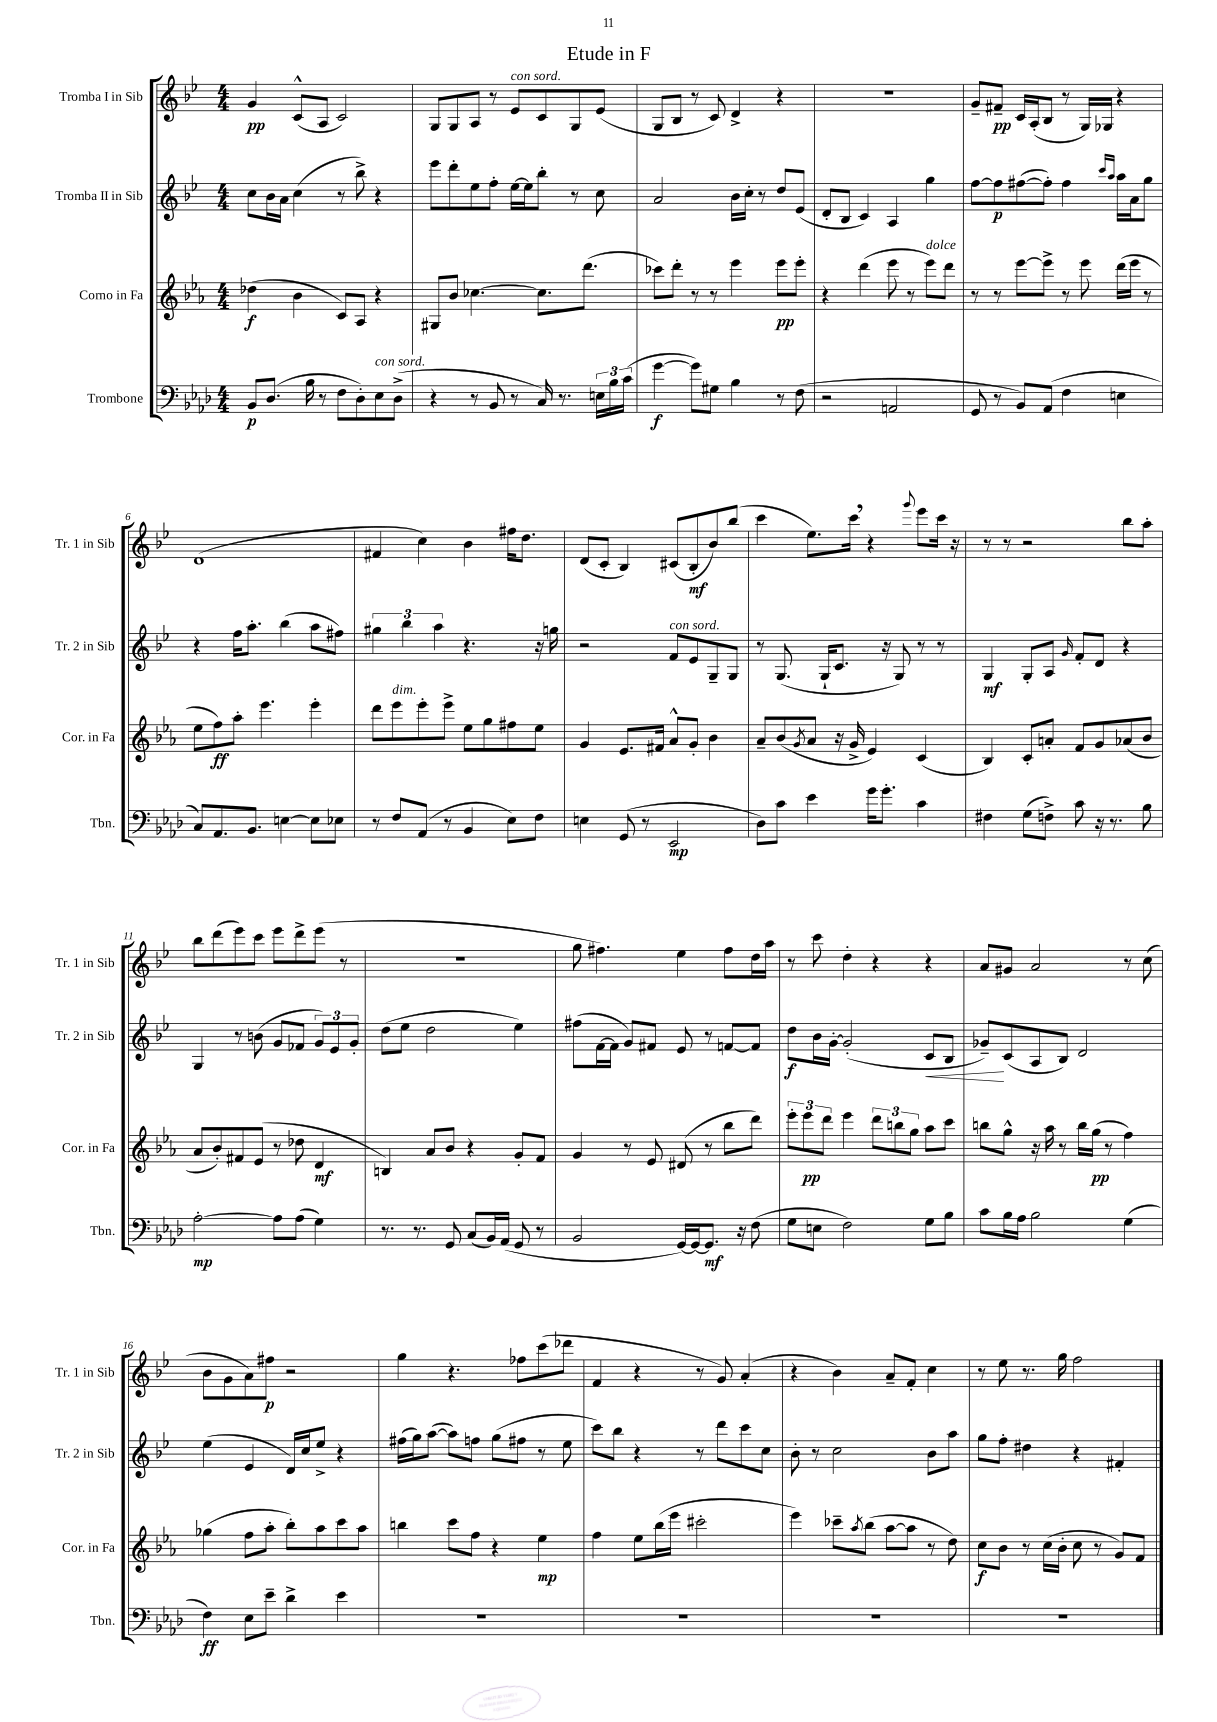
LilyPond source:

\header { title = "Etude in F" }
<<
\new StaffGroup <<
\new Staff = "s0" \with { instrumentName = "Tromba I in Sib" shortInstrumentName = "Tr. 1 in Sib" } {
    \clef treble \key bes \major \numericTimeSignature \time 4/4
    g'4\pp c'8-^( a8 c'2) |
    g8 g8 a8 r8 ees'8^\markup { \italic "con sord." } c'8 g8 ees'8( |
    g8 bes8 r8 c'8) d'4-> r4 |
    R1 |
    g'8-- fis'8--\pp c'16 a16-.( bes8 r8 g16) ges16 r4 |
    d'1( |
    fis'4 c''4) bes'4 fis''16 d''8. |
    d'8( c'8-. bes4) cis'8( bes8-.\mf bes'8) bes''8( |
    c'''4 ees''8.) c'''16 \breathe r4 \appoggiatura { g'''8 } ees'''8 c'''16 r16 |
    r8 r8 r2 bes''8 a''8-. |
    bes''8 d'''8( ees'''8) c'''8 ees'''8 d'''8-> ees'''8( r8 |
    R1 |
    g''8 fis''4.) ees''4 fis''8 d''16 a''16 |
    r8 c'''8 d''4-. r4 r4 |
    a'8 gis'8 a'2 r8 c''8( |
    bes'8 g'8 a'8) fis''8\p r2 |
    g''4 r4. fes''8 c'''8( des'''8 |
    f'4 r4 r8 g'8) a'4-.( |
    r4 bes'4) a'8-- f'8-. c''4 |
    r8 ees''8 r8. g''16 f''2 \bar "|." |
}
\new Staff = "s1" \with { instrumentName = "Tromba II in Sib" shortInstrumentName = "Tr. 2 in Sib" } {
    \clef treble \key bes \major \numericTimeSignature \time 4/4
    c''8 bes'16 a'16 c''4( r8 bes''8->) r4 |
    ees'''8 d'''8-. ees''8 f''8-. ees''16~ ees''16 bes''8-. r8 c''8 |
    a'2 bes'16 c''16-. r8 d''8 ees'8( |
    d'8-. bes8 c'4) a4 g''4 |
    f''8~ f''8\p fis''8~( fis''8-.) fis''4 \grace { c'''16 a''16 } a''16 a'16 g''8 |
    r4 f''16 a''8.-. bes''4( a''8 fis''8) |
    \tuplet 3/2 { gis''4 bes''4 a''4 } r4. r16 g''16 |
    r2 f'8^\markup { \italic "con sord." } ees'8 g8-- g8 |
    r8 g8.( g16-! c'8. r16 g8) r8 r8 |
    g4\mf g8-. a8 \grace { g'16 } f'8-. d'8 r4 |
    g4 r8 b'8( g'8 fes'8 \tuplet 3/2 { g'8) ees'8 g'8-. } |
    d''8( ees''8 d''2 ees''4) |
    fis''8( f'16~ f'16 g'8) fis'8 ees'8 r8 f'8~ f'8 |
    d''8\f bes'16 g'16~-. g'2-.( c'8\< bes8 |
    ges'8--\!) c'8( a8 bes8) d'2 |
    ees''4( ees'4 d'16) c''16 ees''8-> r4 |
    fis''16( g''16) a''8~( a''8) f''8 g''8( fis''8 r8 ees''8 |
    c'''8) bes''8 r4 r8 d'''8 c'''8 c''8 |
    bes'8-. r8 c''2 bes'8 a''8 |
    g''8 f''8-. dis''4 r4 fis'4-. \bar "|." |
}
\new Staff = "s2" \with { instrumentName = "Corno in Fa" shortInstrumentName = "Cor. in Fa" } {
    \clef treble \key ees \major \numericTimeSignature \time 4/4
    des''4\f( bes'4 c'8) aes8 r4 |
    gis8 bes'8 ces''4.~ ces''8. d'''8.( |
    ces'''8) d'''8-. r8 r8 ees'''4 ees'''8\pp ees'''8-. |
    r4 d'''4( ees'''8 r8 ees'''8^\markup { \italic "dolce" }) d'''8 |
    r8 r8 ees'''8~ ees'''8-> r8 ees'''8 d'''16( ees'''16 r8 |
    ees''8 f''8\ff) aes''8-. ees'''4. ees'''4-. |
    d'''8 ees'''8^\markup { \italic "dim." } ees'''8-. ees'''8-> ees''8 g''8 fis''8 ees''8 |
    g'4 ees'8. fis'16 aes'8-^ g'8-. bes'4 |
    aes'8-- bes'8( \acciaccatura { g'8 } aes'8 r16 g'16-> ees'4) c'4( |
    bes4) c'8-. a'8-. f'8 g'8 aes'8( bes'8 |
    aes'8 bes'8-.) fis'8 ees'8( r8 des''8 d'4\mf |
    b4) aes'8 bes'8 r4 g'8-. f'8 |
    g'4 r8 ees'8 dis'8( r8 bes''8 d'''8) |
    \tuplet 3/2 { ees'''8-. ees'''8\pp d'''8 } ees'''4 \tuplet 3/2 { d'''8 b''8 g''8 } aes''8 c'''8 |
    b''8 g''8-^ r16 aes''16 r8 b''16 g''16\pp( r8 f''4) |
    ges''4( f''8 aes''8-. bes''8-.) aes''8 c'''8 aes''8 |
    b''4 c'''8 f''8 r4 ees''4\mp |
    f''4 ees''8 bes''16( ees'''16 cis'''2-. |
    ees'''4) ces'''8-- \acciaccatura { aes''8 } bes''8( aes''8~ aes''8 r8 d''8) |
    c''8\f bes'8 r8 c''16( bes'16-. c''8 r8 g'8) f'8 \bar "|." |
}
\new Staff = "s3" \with { instrumentName = "Trombone" shortInstrumentName = "Tbn." } {
    \clef bass \key aes \major \numericTimeSignature \time 4/4
    bes,8\p des8.( bes16 r8 f8 des8-.) ees8^\markup { \italic "con sord." } des8->( |
    r4 r8 bes,8 r8 c16) r8. \tuplet 3/2 { e16 bes16 c'16( } |
    g'4~\f g'8) gis8 bes4 r8 f8( |
    r2 a,2 |
    g,8 r8 bes,8) aes,8( f4 e4 |
    c8) aes,8. bes,8. e4~ e8 ees8 |
    r8 f8 aes,8( r8 bes,4 ees8) f8 |
    e4 g,8( r8 ees,2\mp |
    des8) c'8 ees'4 g'16 g'8.-. c'4 |
    fis4 g8( f8->) c'8 r16 r8. bes8 |
    aes2~-.\mp aes8 aes8( g4) |
    r8. r8. g,8 c8( bes,16) aes,16( g,8 r8 |
    bes,2 g,16~) g,16~ g,8.\mf r16 f8( |
    g8 e8 f2) g8 bes8 |
    c'8 bes16 aes16 bes2 g4( |
    f4\ff) ees8 ees'8-- des'4-> ees'4 |
    R1 |
    R1 |
    R1 |
    R1 \bar "|." |
}
>>
>>
